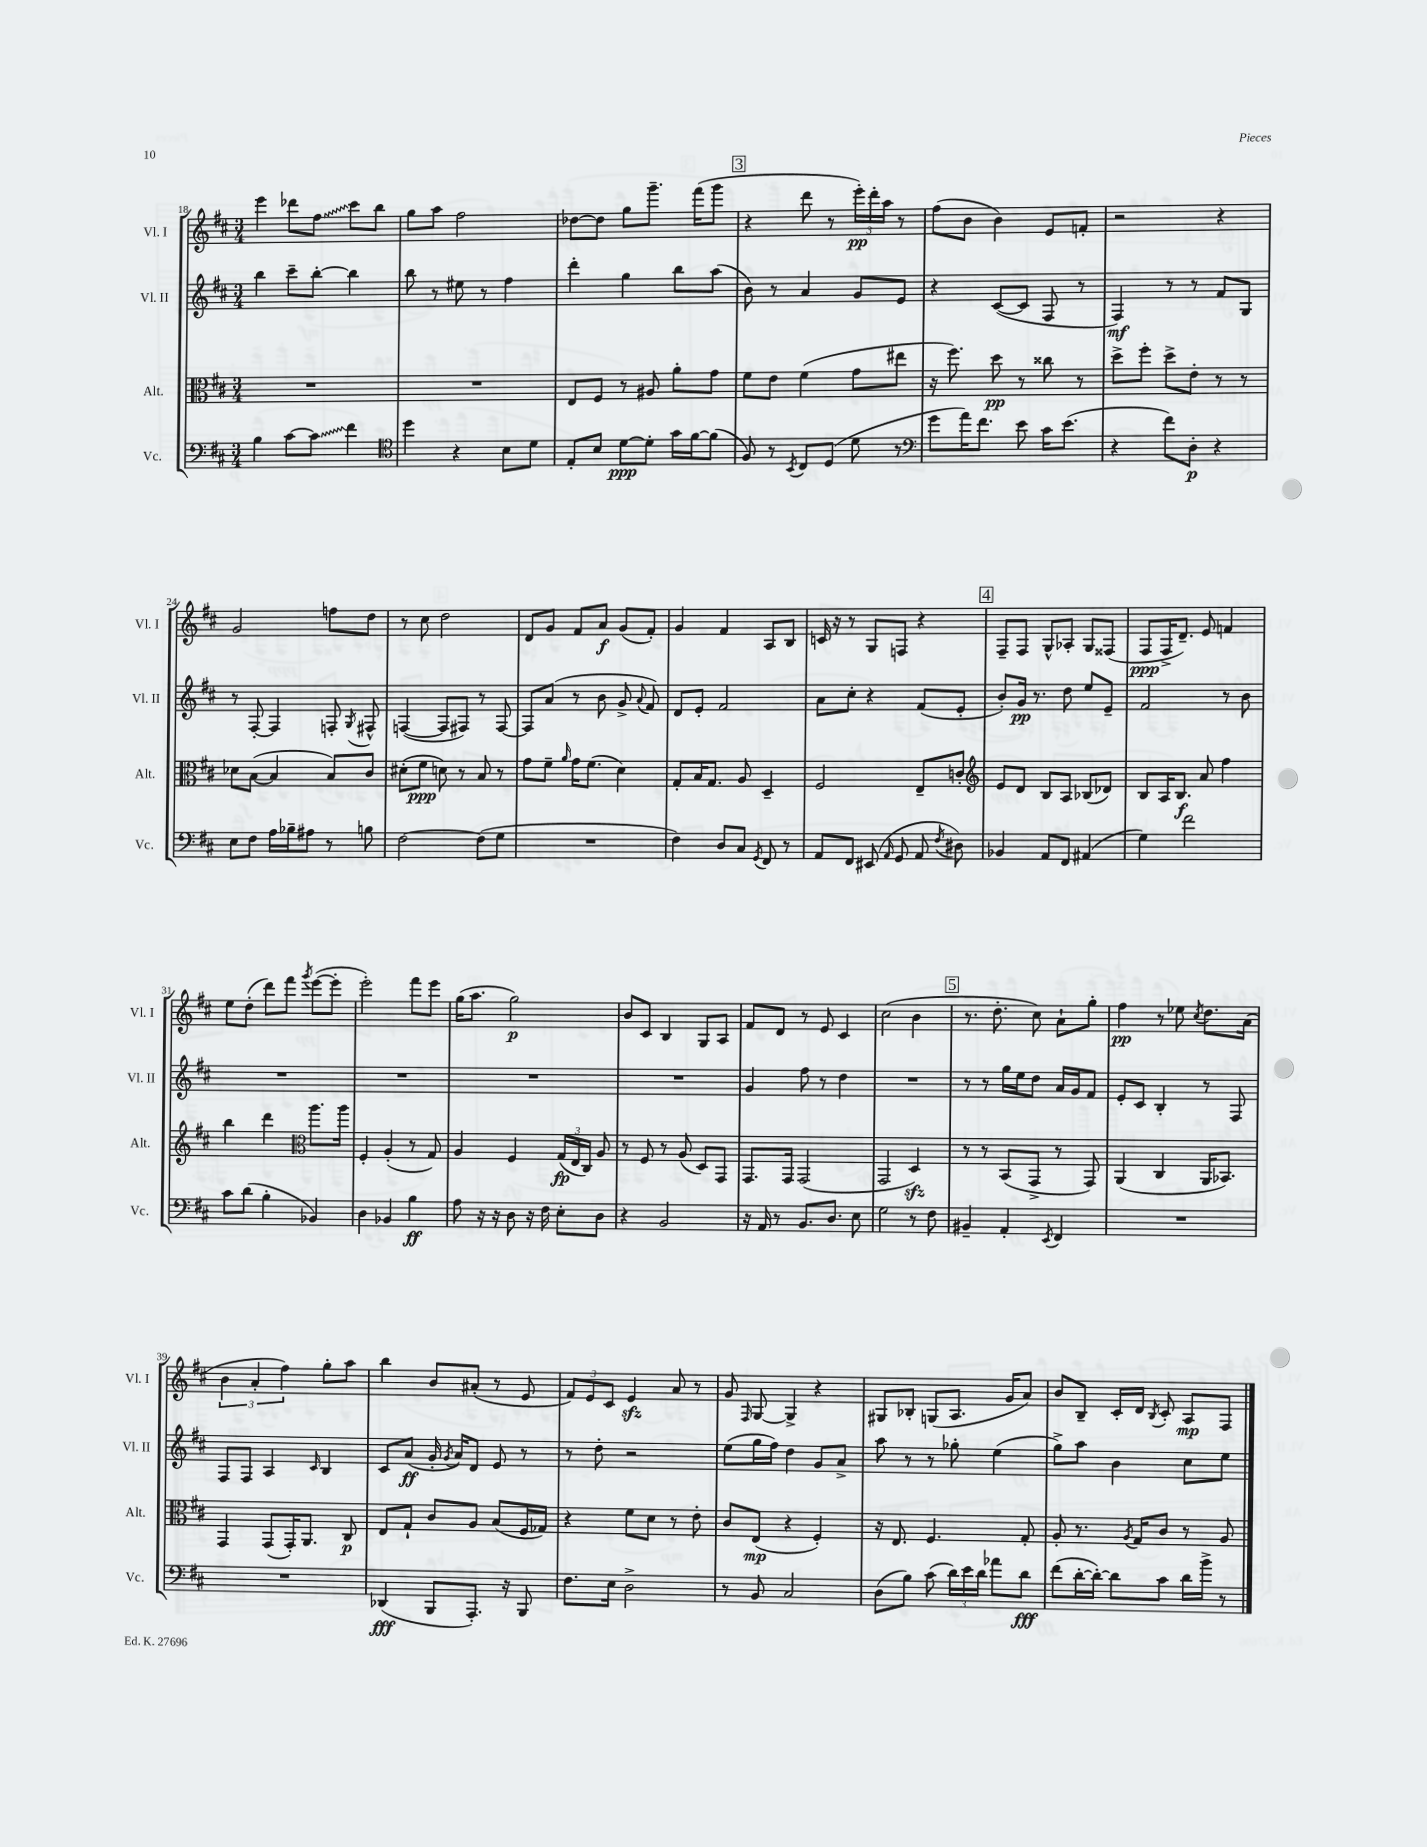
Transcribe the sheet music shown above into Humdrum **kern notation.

**kern	**kern	**kern	**kern
*staff4	*staff3	*staff2	*staff1
*clefF4	*clefC3	*clefG2	*clefG2
*k[f#c#]	*k[f#c#]	*k[f#c#]	*k[f#c#]
*M3/4	*M3/4	*M3/4	*M3/4
4B	2.r	4bb	4eee
[8c#	.	8ccc#~	8ddd-
8c#]	.	[8bb'	8ff#
4f#	.	4bb]	8ccc#
.	.	.	8bb
=	=	=	=
*clefC4	*	*	*
4dd	2.r	8bb	8gg
.	.	8r	8aa
4r	.	8ee#	2ff#
.	.	8r	.
8B	.	4ff#	.
8d	.	.	.
=	=	=	=
8E'	8E	4ddd'	[8dd-
8B	8F#	.	8dd-]
[8d	8r	4gg	8gg
8d']	8A#	.	8.ggg~
16g	8a'	8bb	.
[16f#	.	.	(16fff#
(8f#]	8g	(8aa	8ggg
=	=	=	=
8F#)	8f#	8b)	4r
8r	8e	8r	.
8qBB	.	.	.
8C#	(4f#	4a	8ddd
(8D	.	.	8r
8d	8g	8g	24eee')
.	.	.	24ddd'
.	.	.	24aa
8r	8ee#	8e	8r
=	=	=	=
*clefF4	*	*	*
8g	16r	4r	(8ff#
.	8.ff#)	.	.
16a)	.	.	8b
8.f#	.	.	.
.	8dd	([8c#	4b)
8e	8r	8c#]	.
16c#	8cc##	8F#	8e
(8.e	.	.	.
.	8r	8r	8f'
=	=	=	=
4r	8dd^	4F#)	2r
.	8ff#'	.	.
8f#)	8dd^	8r	.
8D'	8e'	8r	.
4r	8r	8f#	4r
.	8r	8G	.
=	=	=	=
8E	8d-	8r	2g
8F#	([8B	[8F#'	.
16A	4B]	4F#]	.
16B-~	.	.	.
8A#	.	.	.
8r	8B)	8F'	8ff
.	.	8qG	.
8B	8c#	8F#^^	8dd
=	=	=	=
[2F#	(8d#'	([4F	8r
.	8f#	.	8cc#
.	8d)	8F]	2dd
.	8r	8F#)	.
(8F#]	8B	8r	.
8G	8r	[8F#	.
=	=	=	=
2.r	8g	8F#]	8d
.	8f#~	(8a	8g
.	16qqa	.	.
.	16g	8r	8f#
.	(8.f#	.	.
.	.	8b	8a
.	4d)	8g^	(8g
.	.	8qqa	.
.	.	8f#)	8f#')
=	=	=	=
4F#)	8G'	8d	4g
.	16B	8e'	.
.	8.G	.	.
8D	.	2f#	4f#
8C#	8A	.	.
8qGG	.	.	.
8FF#	4D~	.	8A
8r	.	.	8B
=	=	=	=
8AA	2F#	8a	16c
.	.	.	16r
8FF#	.	8cc#'	8r
(8EE#	.	4r	8G
16qqAA	.	.	.
8GG	.	.	8F
8AA	8E~	(8f#	4r
8qF#	.	.	.
8D#)	8c'	8e'	.
=	=	=	=
*	*clefG2	*	*
4BB-	8e	8b')	8F#~
.	8d	16g	8F#
.	.	8.r	.
8AA	8B	.	8G^^
8FF#	8A	8dd	8A-'
(4AA#	(8B-	8ee	8G
.	8d-)	8e~	(8F##
=	=	=	=
4G)	8B	2f#	8F#
.	16A	.	16F#^
.	8.B	.	8.d~)
2f#	.	.	.
.	8a	.	8e
.	4ff#	8r	4f
.	.	8b	.
=	=	=	=
8c#	4bb	2.r	8ee
(8d	.	.	(8dd'
4B'	4ddd	.	8ddd)
.	.	.	8fff#
*	*clefC3	*	*
.	.	.	8qggg
4BB-)	8.aa	.	([8eee
.	.	.	8eee']
.	16aa	.	.
=	=	=	=
4D	4F#'	2.r	2eee')
4BB-	(4A'	.	.
4B	8r	.	8fff#
.	8G)	.	8eee
=	=	=	=
8A	4A	2.r	(16gg
.	.	.	8.aa
16r	.	.	.
16r	.	.	.
8D	4F#	.	2gg)
16r	.	.	.
16F#	.	.	.
8E'	(24G	.	.
.	24E	.	.
.	24C#)	.	.
8D	8A	.	.
=	=	=	=
4r	8r	2.r	8b
.	8F#	.	8c#
2BB	8r	.	4B
.	(8A	.	.
.	8D)	.	8G
.	8GG	.	8A
=	=	=	=
16r	8.GG	4g	8f#
16AA	.	.	.
8r	.	.	8d
.	16GG	.	.
8.BB	(2GG	8ff#	8r
.	.	8r	8e
8.D	.	.	.
.	.	4dd	4c#
8E	.	.	.
=	=	=	=
2G	2GG	2.r	(2cc#
8r	4D)	.	4b
8F#	.	.	.
=	=	=	=
4BB#~	8r	8r	8.r
.	8r	8r	.
.	.	.	8.dd'
4AA'	(8BB	16gg	.
.	.	16ee	.
.	8GG^	8dd	8cc#)
8qEE	.	.	.
4FF#	8r	16a	8a`
.	.	16g	.
.	8GG)	8f#	8gg'
=	=	=	=
2.r	(4AA	8e'	4ff#
.	.	8c#	.
.	4C#	4B'	8r
.	.	.	8ee-
.	.	.	8qcc#
.	16AA	8r	8.dd
.	8.BB-)	.	.
.	.	8F#	.
.	.	.	(16a
=	=	=	=
2.r	4GG	8F#	6b
.	.	8F#	.
.	.	.	6a'
.	(8GG	4A	.
.	.	.	6ff#)
.	16GG')	.	.
.	8.AA	.	.
.	.	16qqc#	.
.	.	4B	8gg'
.	8C#	.	8aa
=	=	=	=
(4DD-	8E	8c#	4bb
.	8G`	(8a	.
8BBB	8c#	16g'	8b
.	.	8qg	.
.	.	16a)	.
8.AAA')	8A	8d	(8a#'
.	(8B	8e	8r
16r	.	.	.
8BBB	16F#	8r	8e
.	16G-)	.	.
=	=	=	=
8.F#	4r	8r	12f#)
.	.	.	12e
.	.	8dd'	.
.	.	.	12c#
16E	.	.	.
2D^	8f#	2r	4e
.	8d	.	.
.	8r	.	8a
.	8e'	.	8r
=	=	=	=
8r	8c#	(8ee	8g
.	.	.	16qqF#
8BB	(8E	16gg	[8G
.	.	16ff#)	.
2C#	4r	4dd	4G^]
.	4F#')	8g	4r
.	.	8a^	.
=	=	=	=
(8D	16r	8aa	8G#
.	8.E	.	.
8B)	.	8r	8B-'
(8c#	4.F#	8r	(8G
24d)	.	8gg-'	8.A
24e	.	.	.
24d	.	.	.
8a-	.	(4ee	.
.	.	.	16g
8d	8G'	.	8a)
=	=	=	=
(8f#	8A'	8gg^)	8b
[16d'	8.r	8aa	8B~
16d'_)	.	.	.
8d]	.	4b	16c#'
.	8qA	.	.
.	16G	.	16d
.	.	.	8qB
8c#	8c#	.	8c#'
16d	8r	8cc#	8A
16b^	.	.	.
8r	8A	8ee	8F#
==	==	==	==
*-	*-	*-	*-
